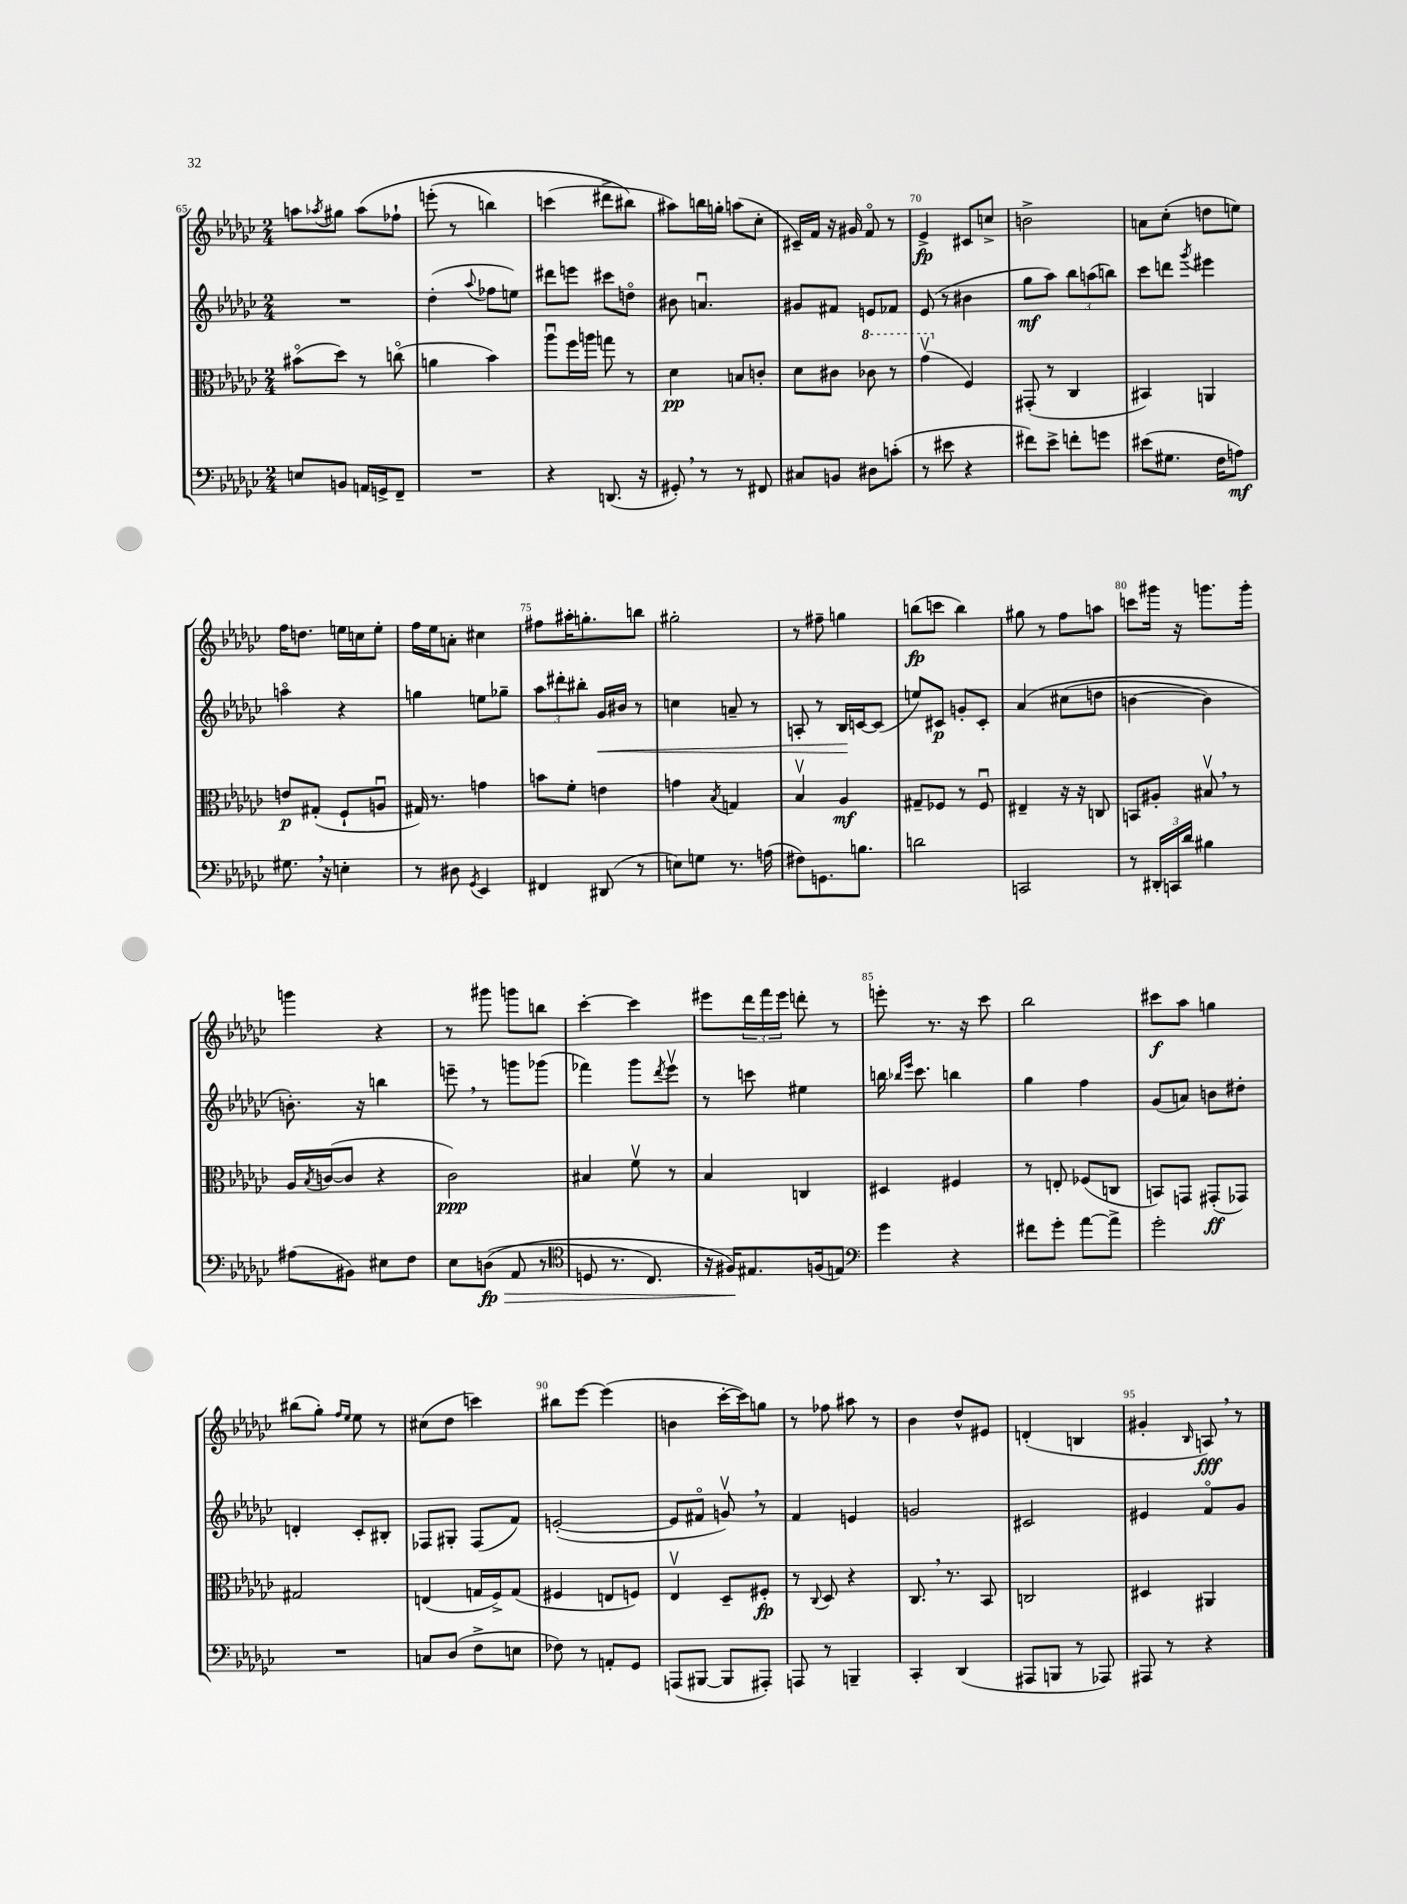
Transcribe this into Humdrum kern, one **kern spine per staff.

**kern	**kern	**kern	**kern
*staff4	*staff3	*staff2	*staff1
*clefF4	*clefC3	*clefG2	*clefG2
*k[b-e-a-d-g-c-]	*k[b-e-a-d-g-c-]	*k[b-e-a-d-g-c-]	*k[b-e-a-d-g-c-]
*M2/4	*M2/4	*M2/4	*M2/4
8E	(8b#o	2r	8aa
.	.	.	8qaa-
8BB	8dd-)	.	8gg#
16AA	8r	.	&(8aa-
16GG^	.	.	.
8FF~	(8cco	.	8ff-`
=	=	=	=
2r	4a	(4dd-'	(8eee'
.	.	.	8r
.	.	8qqaa-	.
.	4b-)	8ff-	4bb)
.	.	8ee)	.
=	=	=	=
4r	8aa-u	8ddd#	(4ccc
.	16ff	8eee	.
.	16aa	.	.
(8.DD	8gg	8ccc#	8ddd#^
.	8r	8ddo	8bb#&)
16r	.	.	.
=	=	=	=
8GG#')	4d-	8b#	8aa#)
8r	.	4.au	16bb
.	.	.	16gg'
8r	8B	.	(8aa
8FF#	8c'	.	8cc-'
=	=	=	=
8C#	8d-	8g#	16c#~)
.	.	.	16f
8BB	8c#	8f#	16r
.	.	.	16g#
8D#	8cc-	8e	8fo
(8c'	8r	8f-	8r
=	=	=	=
8r	(4gg-v	(8e-	4e-^
8e#	.	8r	.
4r	4F)	4b#	8c#
.	.	.	8cc^
=	=	=	=
8f#)	(8GG#'	8gg-	2b^
8e-^	8r	8aa-)	.
8f'	4C-	12bb-	.
.	.	(12aa	.
8g	.	.	.
.	.	12bb)	.
=	=	=	=
(8e#	4BB#)	8ccc-	8a
8.G#	.	8ddd	(8cc-'
.	.	8qggg-	.
.	4AA	4eee#	8dd
16F	.	.	.
8A)	.	.	8ee)
=	=	=	=
8.G#	8e	4aao	16ff
.	.	.	8.dd
.	(8G#'	.	.
16r	.	.	.
4E'	8F`	4r	16ee
.	.	.	16cc
.	8Au	.	8ee'
=	=	=	=
8r	16G#)	4gg	16ff
.	8.r	.	16ee-
8D#	.	.	8a'
8qGG-	.	.	.
4EE-	4g	8ee	4cc#
.	.	8gg-~	.
=	=	=	=
4FF#	8b	12aa-	8ff#
.	.	12ddd#'	.
.	8f'	.	16aa#'
.	.	12bb#'	.
.	.	.	8.gg'
(8DD#	4e	16g-	.
.	.	16b#	.
8r	.	8r	8bb
=	=	=	=
8E)	4g	4cc	2gg#'
8G	.	.	.
.	8qB-	.	.
8.r	4G	8a~	.
.	.	8r	.
(16A	.	.	.
=	=	=	=
8F#)	4B-v	8A'	8r
8.GG	.	8r	8ff#~
.	4A-	16B-	4gg
8.B	.	[16c	.
.	.	(8c]	.
=	=	=	=
2d	8G#~	8ee)	(8bb
.	8F-	8c#	8ccc
.	8r	8g'	4bb)
.	8F-u	8c#'	.
=	=	=	=
2CC	4E#~	&(4a-	8gg#
.	.	.	8r
.	16r	(8cc#	8ff
.	16r	.	.
.	8C	8dd	8aa
=	=	=	=
8r	8BB	[4b	8ccc
24DD#'	8A#'	.	16ggg#
24CC	.	.	.
.	.	.	16r
24d-	.	.	.
4B#	8B#v	4b])	8.ggg
.	8r	.	.
.	.	.	16ggg'
=	=	=	=
(8A#	16A-	8.b'&)	4ggg
.	8qB-	.	.
.	([16c	.	.
8BB#)	8c]	.	.
.	.	16r	.
8E#	4r	4bb	4r
8F	.	.	.
=	=	=	=
8E-	2c-)	8eee~	8r
&((8D	.	8r	8ggg#
8AA-	.	8ggg	8ggg
8r	.	(8ggg-	8bb
=	=	=	=
*clefC4	*	*	*
8D	4B#	4fff-)	[4ccc-'
8.r	.	.	.
.	8fv	8ggg-	4ccc-]
8.C-)	.	.	.
.	.	8qddd-	.
.	8r	8eee-v	.
=	=	=	=
16r	4B-	8r	8eee#
16F#&)	.	.	.
8.E#	.	8ccc	24ddd-
.	.	.	24fff
.	.	.	24eee#
.	4C	4ee#	8ddd'
(16F	.	.	.
8E)	.	.	8r
=	=	=	=
*clefF4	*	*	*
4g-	4D#	16bb	8eee'
.	.	16qqbb-	.
.	.	16qqeee-	.
.	.	8.ccc-	.
.	.	.	8.r
4r	4F#	4bb	.
.	.	.	16r
.	.	.	8ccc-
=	=	=	=
8f#	8r	4gg-	2bb-
8g-'	8E'	.	.
[8a-	(8F-	4ff	.
8a-^]	8C	.	.
=	=	=	=
2g-'	8BB)	(8g-	8ccc#
.	8GG	8a)	8aa-
.	(8GG#'	8b	4gg
.	8GG-)	8dd#'	.
=	=	=	=
2r	2G#	4d'	(8bb#
.	.	.	8gg-')
.	.	.	16qqff
.	.	.	16qqee-
.	.	8c-'	8ee-
.	.	8B#'	8r
=	=	=	=
8C	(4E	8F-	(8cc#
(8D-	.	8G#'	8dd-
8F^	16G	(8F-	4ccc)
.	16F^)	.	.
8E	(8G	8f)	.
=	=	=	=
8F-)	4F#	([2e'	8bb#
8r	.	.	[8eee-
8AA'	8E	.	(4eee-]
8GG-	8F)	.	.
=	=	=	=
(8AAA	4E-v	8e]	4b
[8BBB#	.	8f#o	.
8BBB#]	8D-~	8gv)	[16ccc-'
.	.	.	16ccc-])
8AAA#')	8F#'	8r	8gg
=	=	=	=
8AAA	8r	4f	8r
.	8qqC-	.	.
8r	8D-	.	8ff-
4BBB~	4r	4e	8aa#
.	.	.	8r
=	=	=	=
4CC-'	8.C-	2g	4b-
.	8.r	.	.
(4DD-	.	.	8dd-^^
.	8BB-	.	8e#
=	=	=	=
8AAA#	2C	2c#	(4d'
8BBB	.	.	.
8r	.	.	4B
8AAA-)	.	.	.
=	=	=	=
8AAA#	4D#	4e#	4g#'
8r	.	.	.
.	.	.	16qqB-
4r	4AA#	8fo	8A)
.	.	8g-	8r
==	==	==	==
*-	*-	*-	*-
